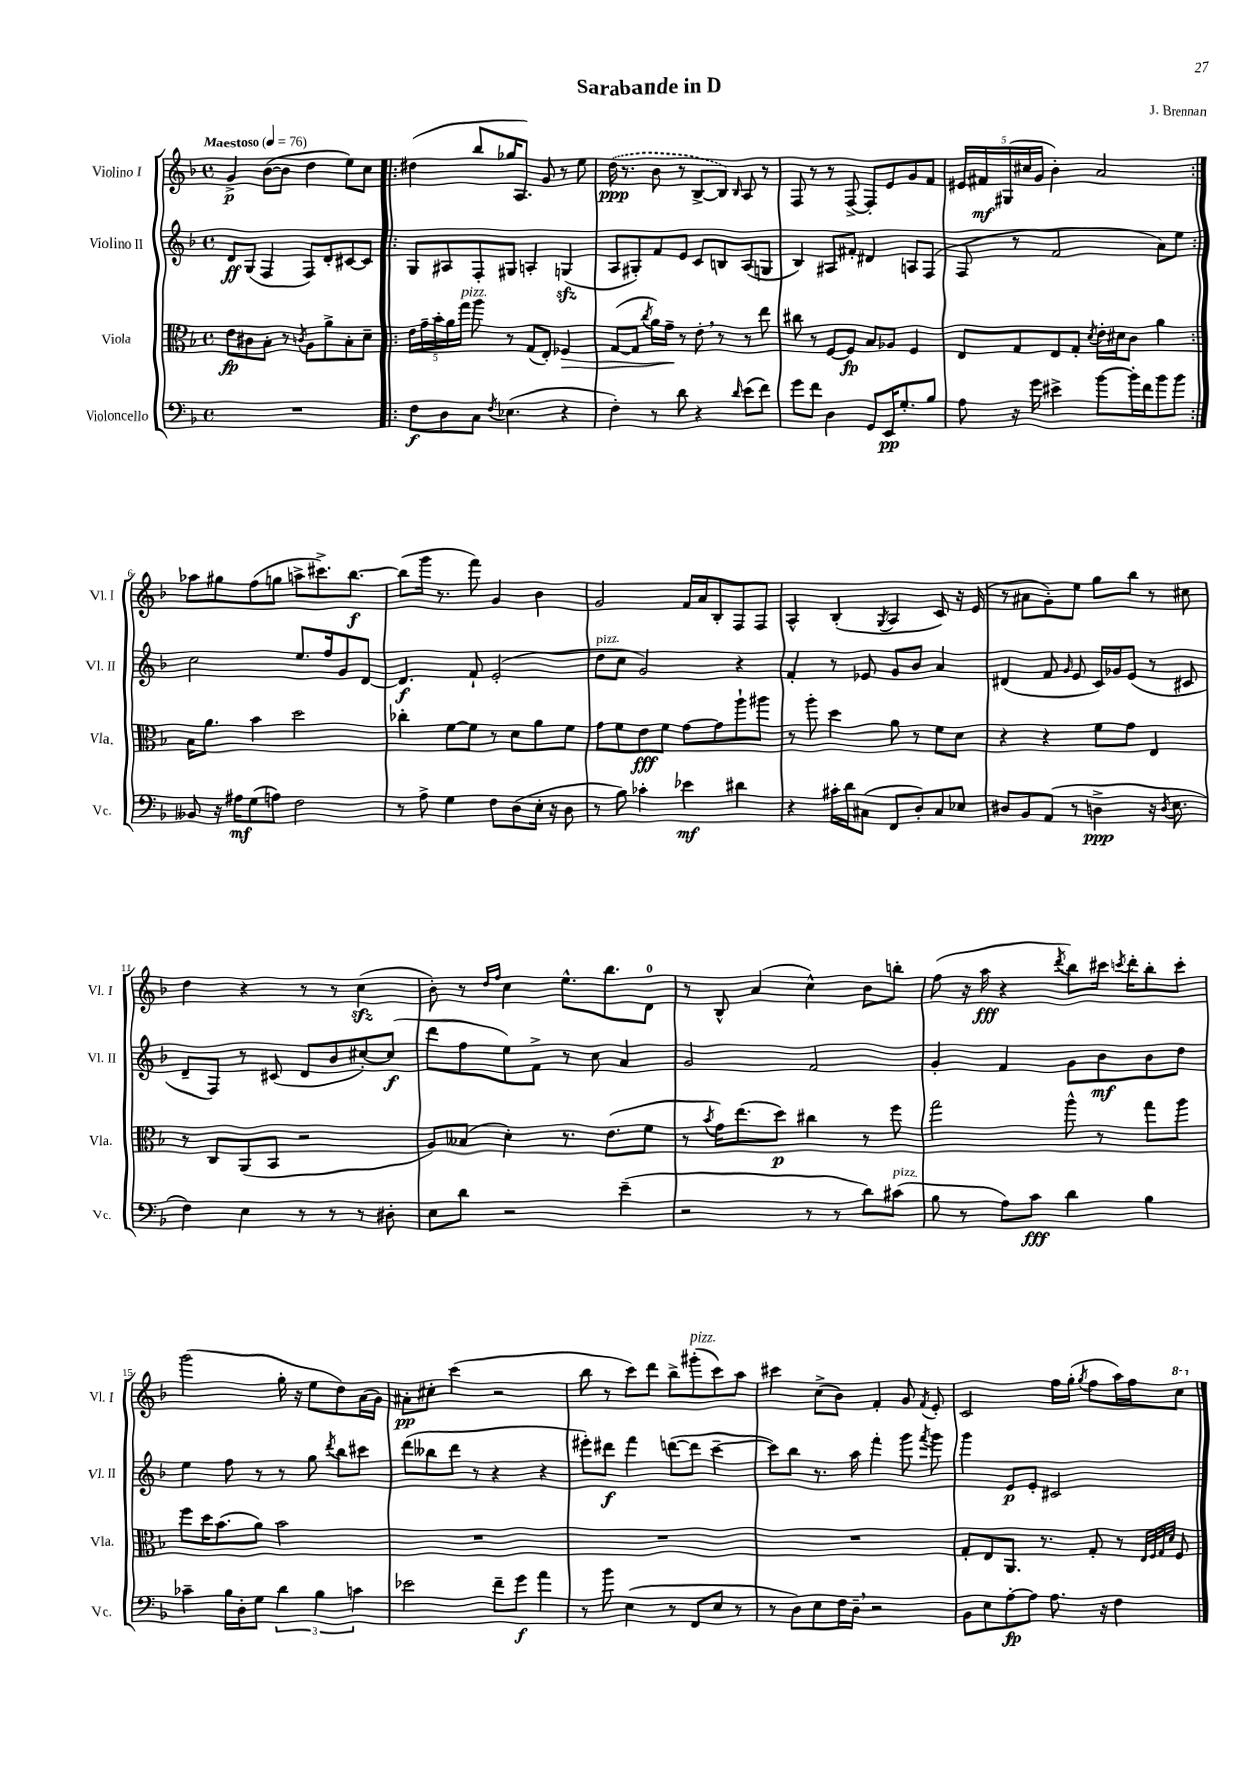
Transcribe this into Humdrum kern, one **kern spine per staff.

**kern	**dynam	**kern	**dynam	**kern	**dynam	**kern	**dynam
*part4	*part4	*part3	*part3	*part2	*part2	*part1	*part1
*staff4	*staff4	*staff3	*staff3	*staff2	*staff2	*staff1	*staff1
*I"Violoncello	*	*I"Viola	*	*I"Violino II	*	*I"Violino I	*
*I'Vc.	*	*I'Vla.	*	*I'Vl. II	*	*I'Vl. I	*
*clefF4	*	*clefC3	*	*clefG2	*	*clefG2	*
*k[b-]	*	*k[b-]	*	*k[b-]	*	*k[b-]	*
*M4/4	*	*M4/4	*	*M4/4	*	*M4/4	*
*met(c)	*	*met(c)	*	*met(c)	*	*met(c)	*
*MM76	*	*MM76	*	*MM76	*	*MM76	*
=1	=1	=1	=1	=1	=1	=1	=1
!	!	!	!	!	!	!LO:TX:a:B:t=Maestoso	!
1r	.	8e\L	fp	8d/L	ff	4g^/	p
.	.	8c#X\	.	(8G/J	.	.	.
.	.	8B-'\J	.	4F/	.	([8b-\L	.
.	.	8r	.	.	.	8b-\J]	.
.	.	8qcn/	.	.	.	.	.
.	.	8A\L	.	8F/L)	.	4dd\	.
.	.	8a^\	.	8d'/	.	.	.
.	.	8B-'\	.	[8c#X/	.	8ee\L)	.
.	.	8d~\J	.	8c#/J]	.	8cc\J	.
=2!|:	=2!|:	=2!|:	=2!|:	=2!|:	=2!|:	=2!|:	=2!|:
8F\L	f	20e\LL	.	8G/L	.	(4dd#X\	.
.	.	20g~\	.	.	.	.	.
.	.	20b-'\	.	.	.	.	.
8D\	.	.	.	8A#X/	.	.	.
.	.	20a\	.	.	.	.	.
!	!	!LO:TX:a:i:t=pizz.	!	!	!	!	!
.	.	20gg\JJ	.	.	.	.	.
8C\J	.	8aa\	.	8F'/	.	8bb-/L	.
8qF/	.	.	.	.	.	.	.
(4.E-X\	.	8r	.	8G#X/J	.	16gg-X/K	.
.	.	.	.	.	.	8.A/J)	.
.	.	(8G/L	.	4An'/	.	.	.
.	.	8E'/J)	.	.	.	8g/	.
!	!	!	!LO:HP:b	!	!	!	!
4r	.	4F-X/	>	(4Gnzz/	.	8r	.
.	.	.	.	.	.	8ee\	.
=3	=3	=3	=3	=3	=3	=3	=3
4F'\)	.	([8G/L	.	8A/L	.	(16dd\	ppp
.	.	.	.	.	.	8.r	.
.	.	8G/J]	.	8G#X'/)	.	.	.
.	.	8qcc/	.	.	.	.	.
8r	.	16a\LL)	.	8f/	.	8b-\	.
.	.	16g~\JJ	.	.	.	.	.
8d\	.	8r	]	8e/J	.	8r	.
4r	.	8e',\	.	8c/L	.	[8B-^/L	.
.	.	8r	.	8Bn/	.	8B-/J])	.
16qqd/	.	.	.	.	.	16qqB-/	.
(8e\L	.	8r	.	(8A/	.	8A/	.
8f\J)	.	8ee\	.	8Gn/J	.	8r	.
=4	=4	=4	=4	=4	=4	=4	=4
8g\L	.	8cc#X\	.	4B-/)	.	8F/	.
8f\J	.	8r	.	.	.	8r	.
4D\	.	[8F/L	.	8A#X/L	.	8r	.
.	.	8F/J]	fp	8f#X'/J	.	[8F^/	.
8GG/L	.	8B-/L	.	4d#X/	.	8F'/L]	.
16EE/K	pp	8A-X/J	.	.	.	8e/	.
8.G'/	.	.	.	.	.	.	.
.	.	4F/	.	8An/L	.	8g/	.
8B-/J	.	.	.	(8F/J	.	8f/J	.
=5	=5	=5	=5	=5	=5	=5	=5
8A\	.	8E/L	.	8F/	.	20e#X/LL	.
.	.	.	.	.	.	20f#X/	mf
.	.	.	.	.	.	(20G#X/	.
16r	.	8G/	.	8r	.	.	.
.	.	.	.	.	.	20cc#X/	.
16g\	.	.	.	.	.	.	.
.	.	.	.	.	.	20g/JJ	.
4e#X^\	.	8E/	.	2f/	.	4b-'\)	.
.	.	8G'/J	.	.	.	.	.
.	.	8qd/	.	.	.	.	.
[8b-\L	.	16e'\LL	.	.	.	2a/	.
.	.	16d#X\J	.	.	.	.	.
16b-'\L]	.	8c\J	.	.	.	.	.
16f\J	.	.	.	.	.	.	.
8b-\	.	4a\	.	8a\L)	.	.	.
8b-\J	.	.	.	8ee\J	.	.	.
!!LO:LB:g=z
=6:|!	=6:|!	=6:|!	=6:|!	=6:|!	=6:|!	=6:|!	=6:|!
8BB--X/	.	16B-\KL	.	2cc\	.	8aa-X\L	.
.	.	8.a\J	.	.	.	.	.
16r	.	.	.	.	.	8gg#X\	.
16A#X\KL	mf	.	.	.	.	.	.
(8G\	.	4b-\	.	.	.	(8ff\	.
8An\J)	.	.	.	.	.	8ggn\J	.
2F\	.	2dd\	.	8.ee/L	.	8aan^\L	.
.	.	.	.	.	.	8.ccc#X^\)	.
.	.	.	.	16ff/k	.	.	.
.	.	.	.	8g/	.	.	.
.	.	.	.	.	.	[8.bb-\J	f
.	.	.	.	[8d/J	.	.	.
=7	=7	=7	=7	=7	=7	=7	=7
8r	.	4cc-X'\	.	4.d/]	f	(8bb-\L]	.
8A^\	.	.	.	.	.	16ggg\Jk	.
.	.	.	.	.	.	8.r	.
4G\	.	[8f\L	.	.	.	.	.
.	.	8f\J]	.	8f`/	.	8fff\)	.
8F\L	.	8r	.	(2e'/	.	4g/	.
(8D\	.	8d\L	.	.	.	.	.
16E'\Jk	.	8a\	.	.	.	4b-\	.
16r	.	.	.	.	.	.	.
8D\	.	8f\J	.	.	.	.	.
=8	=8	=8	=8	=8	=8	=8	=8
!	!	!	!	!LO:TX:a:i:t=pizz.	!	!	!
8r	.	8g\L	.	8dd\L	.	2g/	.
8B-\)	.	8f\	.	8cc\J	.	.	.
4c-X'\	.	8e\	fff	2g/)	.	.	.
.	.	8f\J	.	.	.	.	.
4e-X\	mf	[8g\L	.	.	.	16f/LL	.
.	.	.	.	.	.	16a/J	.
.	.	8g\]	.	.	.	8B-'/	.
4d#X\	.	8aa`\	.	4r	.	8F/	.
.	.	8aa#X\J	.	.	.	8F/J	.
=9	=9	=9	=9	=9	=9	=9	=9
4r	.	8r	.	4f'/	.	4A^^/	.
.	.	8aa'\	.	.	.	.	.
16c#X'\LL	.	4dd\	.	8r	.	(4B-'/	.
16d\J	.	.	.	.	.	.	.
(8C#X\J	.	.	.	8e-X/	.	.	.
.	.	.	.	.	.	8qG/	.
8FF/L	.	8a\	.	8g/L	.	4A/	.
8D'/)	.	8r	.	8b-/J	.	.	.
8C#/	.	8f\L	.	4a/	.	8c/)	.
8E-X/J	.	8d\J	.	.	.	16r	.
.	.	.	.	.	.	(16e/	.
=10	=10	=10	=10	=10	=10	=10	=10
8D#X/L	.	4r	.	(4d#X/	.	8r	.
8BB-/	.	.	.	.	.	8a#X\L	.
(8AA/J	.	4r	.	8f/	.	8g'\)	.
.	.	.	.	16qqg/	.	.	.
8r	.	.	.	8e/	.	8ee\J	.
4Dn^\	ppp	8f\L	.	16c/LL)	.	8gg\L	.
.	.	.	.	16g-X/J	.	.	.
.	.	8g\J	.	(8e/J	.	8bb-\J	.
16r	.	4E/	.	8r	.	8r	.
8qD/	.	.	.	.	.	.	.
8.E\	.	.	.	.	.	.	.
.	.	.	.	8c#X/	.	8cc#X\	.
!!LO:LB:g=z
=11	=11	=11	=11	=11	=11	=11	=11
4F\)	.	8r	.	8d~/L	.	4dd\	.
.	.	8C/L	.	8F/J)	.	.	.
4E\	.	(8AA/	.	8r	.	4r	.
.	.	8BB-/J	.	(8c#X/	.	.	.
8r	.	2r	.	8d/L	.	8r	.
8r	.	.	.	8b-/	.	8r	.
8r	.	.	.	[8cc#X'/)	.	(4cczz\	.
8D#X'\	.	.	.	(8cc#/J]	f	.	.
=12	=12	=12	=12	=12	=12	=12	=12
8E\L	.	8A/L)	.	8ddd\L	.	8b-'\)	.
8d\J	.	(8B--X/J	.	8ff\	.	8r	.
.	.	.	.	.	.	16qqdd/LL	.
.	.	.	.	.	.	16qqff/JJ	.
2r	.	4d'\)	.	8ee\)	.	4cc\	.
.	.	.	.	8f^\J	.	.	.
.	.	8.r	.	8r	.	8.ee^^\L	.
.	.	.	.	8cc\	.	.	.
.	.	(8.e\L	.	.	.	8.bb-\	.
(4e~\	.	.	.	4a/	.	.	.
.	.	8f\J	.	.	.	8d\J	.
=13	=13	=13	=13	=13	=13	=13	=13
2r	.	8r	.	2g/	.	8r	.
.	.	8qb-/	.	.	.	.	.
.	.	16g\KL)	.	.	.	8B-^^/	.
.	.	(8.ee\	.	.	.	.	.
.	.	.	.	.	.	(4a/	.
.	.	8dd\J)	p	.	.	.	.
8r	.	4cc#X\	.	2f/	.	4cc^^\)	.
8r	.	.	.	.	.	.	.
8d\L)	.	8r	.	.	.	8b-\L	.
!LO:TX:a:i:t=pizz.	!	!	!	!	!	!	!
(8c#X\J	.	8ff\	.	.	.	8bbn'\J	.
=14	=14	=14	=14	=14	=14	=14	=14
8B-\	.	2gg\	.	4g'/	.	(8ff\	.
8r	.	.	.	.	.	16r	.
.	.	.	.	.	.	16aa\	fff
8A\L)	.	.	.	4f/	.	4r	.
8c\J	fff	.	.	.	.	.	.
.	.	.	.	.	.	8qddd/	.
4d\	.	8aa^^\	.	8g\L	.	8bb-\L)	.
.	.	8r	.	8b-\	mf	16ccc#X\Jk	.
.	.	.	.	.	.	8qcccn/	.
.	.	.	.	.	.	16ddd'\KL	.
4B-\	.	8gg\L	.	8b-\	.	8bb-'\	.
.	.	8aa\J	.	8dd\J	.	8ccc'\J	.
!!LO:LB:g=z
=15	=15	=15	=15	=15	=15	=15	=15
4c-X~\	.	8ff\L	.	4ee\	.	(2ggg\	.
.	.	16dd\K	.	.	.	.	.
.	.	(8.b-\	.	.	.	.	.
16B-\LL	.	.	.	8ff\	.	.	.
16D'\J	.	.	.	.	.	.	.
8G\J	.	8a\J)	.	8r	.	.	.
6d\	.	2b-\	.	8r	.	16gg'\	.
.	.	.	.	.	.	16r	.
.	.	.	.	8gg\	.	8ee\L	.
6B-\	.	.	.	.	.	.	.
.	.	.	.	8qddd/	.	.	.
.	.	.	.	8bb-\L	.	8dd\)	.
6cn\	.	.	.	.	.	.	.
.	.	.	.	8ccc#X\J	.	(16a\L	.
.	.	.	.	.	.	16g\JJ)	.
=16	=16	=16	=16	=16	=16	=16	=16
2e-X\	.	1r	.	(8ddd\L	.	8a#X'\L	pp
.	.	.	.	8bb--X\	.	8cc#X'\J	.
.	.	.	.	8ddd\J	.	(4ccc\	.
.	.	.	.	8r	.	.	.
8f~\L	.	.	.	4r	.	2r	.
8g\J	f	.	.	.	.	.	.
4a\	.	.	.	4r	.	.	.
=17	=17	=17	=17	=17	=17	=17	=17
8r	.	1r	.	8eee#X'\L)	.	8bb-\	.
8b-\	.	.	.	8ddd#X\J	f	8r	.
(4E\	.	.	.	4fff\	.	8ccc\L)	.
.	.	.	.	.	.	8ddd\J	.
8r	.	.	.	([8dddn\L	.	8bb-^\L	.
!	!	!	!	!	!	!LO:TX:a:i:t=pizz.	!
8FF/L	.	.	.	8ddd\J]	.	(8ggg#X'\	.
8E/J	.	.	.	[4ccc~\	.	8ccc\)	.
8r	.	.	.	.	.	8aa\J	.
=18	=18	=18	=18	=18	=18	=18	=18
8r	.	1r	.	8ccc\L])	.	4ccc#X\	.
8D\L)	.	.	.	8bb-\J	.	.	.
8E\	.	.	.	8.r	.	(8cc^\L	.
16F\L	.	.	.	.	.	8b-\J)	.
16D~,\JJ	.	.	.	16aa\	.	.	.
2r	.	.	.	4fff'\	.	4f'/	.
.	.	.	.	8ggg\	.	8g/	.
.	.	.	.	8qfff/	.	8qf/	.
.	.	.	.	8ggg\	.	8e'/	.
=19	=19	=19	=19	=19	=19	=19	=19
8BB-\L	.	8G'/L	.	4ggg\	.	2c/	.
8E\	.	8E/	.	.	.	.	.
[8A'\	fp	8.AA/J	.	8e/L	p	.	.
8A\J]	.	.	.	8e'/J	.	.	.
.	.	8.r	.	.	.	.	.
8.A\	.	.	.	2c#X/	.	16ff\LL	.
.	.	.	.	.	.	(16gg'\JJ	.
.	.	.	.	.	.	8qgg/	.
.	.	8G'/	.	.	.	8ff\L	.
16r	.	.	.	.	.	.	.
4F\	.	8r	.	.	.	16aa\L)	.
.	.	.	.	.	.	16ff\J	.
.	.	32qqE/LLL	.	.	.	.	.
.	.	32qqF/	.	.	.	.	.
.	.	32qqG/	.	.	.	.	.
.	.	32qqd/JJJ	.	.	.	.	.
*	*	*	*	*	*	*8va	*
.	.	8F/	.	.	.	8ccc\J	.
*	*	*	*	*	*	*X8va	*
==	==	==	==	==	==	==	==
*-	*-	*-	*-	*-	*-	*-	*-
